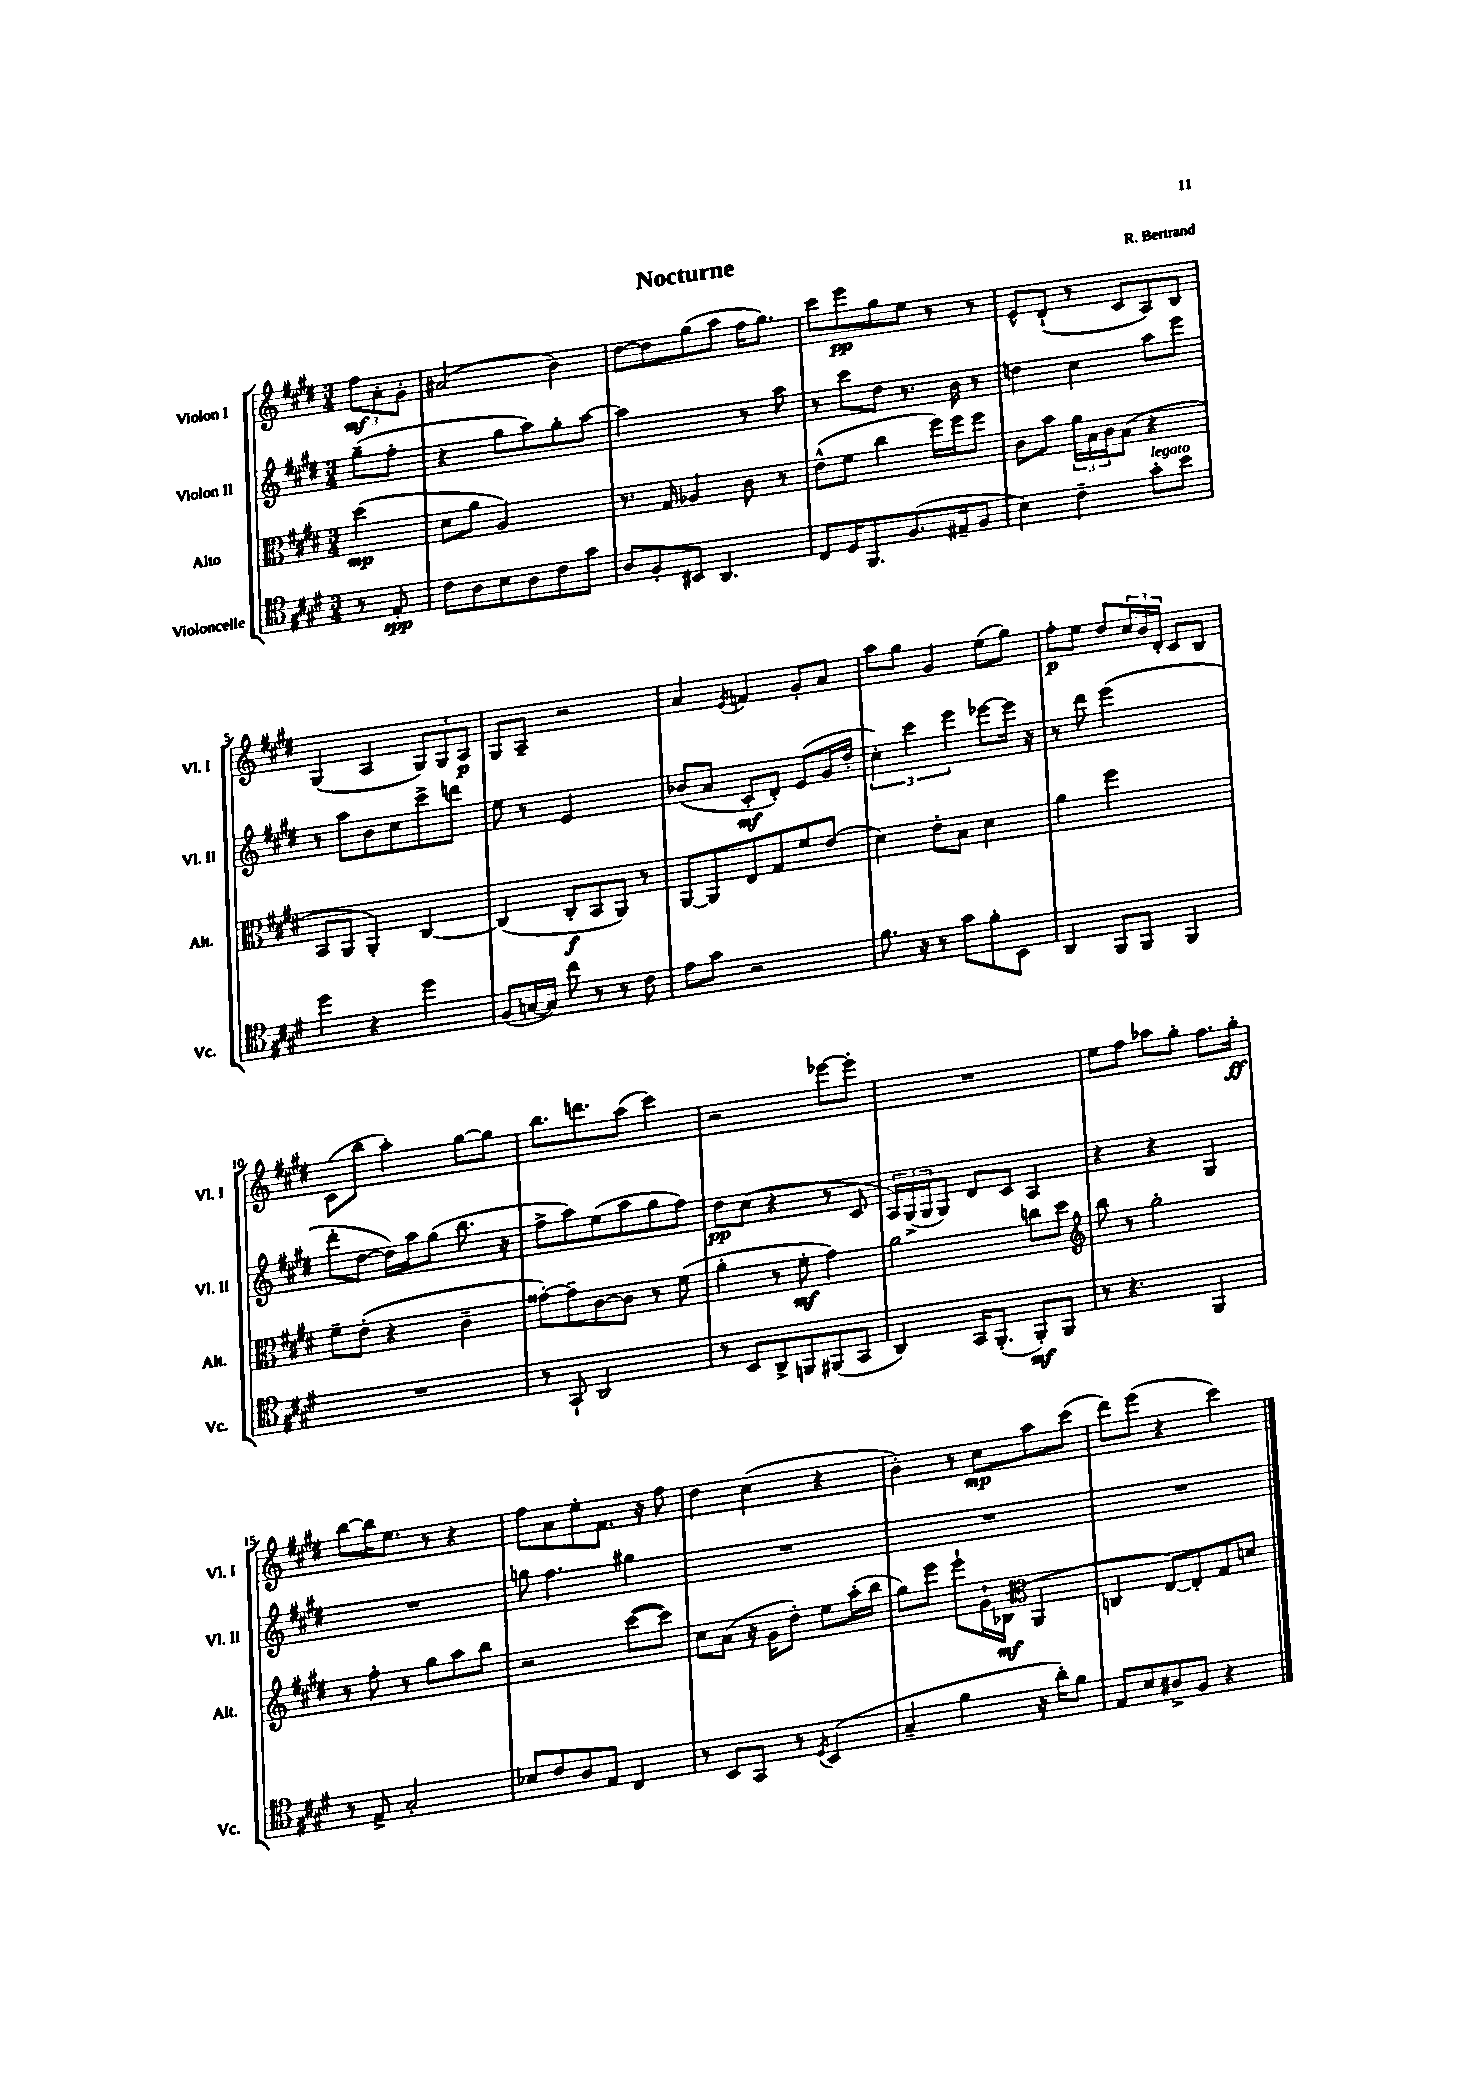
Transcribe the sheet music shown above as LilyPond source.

\header { title = "Nocturne" composer = "R. Bertrand" }
<<
\new StaffGroup <<
\new Staff = "s0" \with { instrumentName = "Violon I" shortInstrumentName = "Vl. I" } {
    \clef treble \key e \major \numericTimeSignature \time 3/4 \partial 4
    \tuplet 3/2 { fis''8\mf a'8-. gis'8-. } |
    ais'2( b'4) |
    dis''8~ dis''8 gis''8( a''8 fis''16 gis''8.) |
    cis'''8 e'''8\pp gis''8 e''8 r8 r8 |
    e'8-^ dis'8-!( r8 cis'8 a8) b8 |
    gis4( a4 \tuplet 3/2 { gis8) gis8 a8\p } |
    gis8 a8-- r2 |
    a'4 \acciaccatura { e'8 } f'4 gis'8-. a'8 |
    a''8 gis''8 gis'4 e''8( gis''8) |
    fis''8-.\p e''8 dis''8 \tuplet 3/2 { cis''16 b'16 dis'16-. } cis'8 b8 |
    cis'8( b''8 a''4-.) gis''8~ gis''8 |
    b''8. d'''8. a''8( cis'''4) |
    r2 ees'''8~ ees'''8-. |
    R2. |
    e''8 fis''8 aes''8 gis''8-. fis''8. gis''16-.\ff |
    b''8~ b''16 e''8. r8 r4 |
    fis''8 a'8 e''8-. fis'8. r16 fis''8 |
    dis''4 cis''4( r4 |
    b'4-.) r8 cis''8\mp a''8 cis'''8( |
    dis'''8) e'''8( r4 cis'''4) \bar "|." |
}
\new Staff = "s1" \with { instrumentName = "Violon II" shortInstrumentName = "Vl. II" } {
    \clef treble \key e \major \numericTimeSignature \time 3/4 \partial 4
    gis''8--( fis''8-. |
    r4 gis''8 a''8) gis''8-. a''8~ |
    a''2 r8 a''8 |
    r8 cis'''8 dis''8 r8. b'16 r8 |
    d''4 cis''4 a''8 e'''8 |
    r8 a''8 b'8 cis''8 cis'''8-> d'''8 |
    e''8 r8 e'2 |
    bes'8( a'8 cis'8-.\mf dis'8-.) e'8( gis'16 dis''16-. |
    \tuplet 3/2 { cis''4-.) cis'''4 e'''4 } ees'''8~ ees'''16 r16 |
    r8 dis'''8 e'''2( |
    dis'''8-. dis''8~ dis''16) a''16 gis''8( b''8. r16 |
    fis''8-> a''8) e''8( a''8 gis''8 fis''8) |
    dis''8\pp cis''8( r4 r8 cis'8 |
    \tuplet 3/2 { a16) gis16->( gis16 } gis8) dis'8 cis'8 a4 |
    r4 r4 gis4 |
    R2. |
    g''8 fis''4. gis''4 |
    R2. |
    R2. |
    R2. \bar "|." |
}
\new Staff = "s2" \with { instrumentName = "Alto" shortInstrumentName = "Alt." } {
    \clef alto \key e \major \numericTimeSignature \time 3/4 \partial 4
    dis''4\mp( |
    dis'8 a'8 a2) |
    r8. gis16 aes4 cis'8 r8 |
    e'8-^( fis'8 cis''4 fis''16) fis''16 fis''8 |
    cis'8 b'8 \tuplet 3/2 { a'16 b16 cis'16 } b8( r4 |
    b,8 a,8 a,4-.) cis4~ |
    cis4( cis8-.\f b,8 a,8) r8 |
    a,8~ a,8 e8 gis8 fis'8 e'8( |
    dis'4) e'8-. b8 dis'4 |
    a'4 fis''2 |
    fis'8-- e'8-.( r4 cis'4-- |
    gisis'8~-.) gisis'8-- cis'8~ cis'8 r8 fis'8( |
    a'4-. r8 fis'8-.\mf gis'4) |
    a'2 c''8 dis''8 |
    \clef treble b''8 r8 gis''2-. |
    r8 fis''8-. r8 gis''8 a''8 b''8 |
    r2 cis'''8~( cis'''8) |
    cis''8 a'8( r16 gis'16 dis''8-.) e''8 a''16-.( b''16 |
    gis''8) e'''8 e'''8-! gis'16-! bes16\mf( \clef alto a,4 |
    c4 e8~) e8-. gis8 d'8 \bar "|." |
}
\new Staff = "s3" \with { instrumentName = "Violoncelle" shortInstrumentName = "Vc." } {
    \clef tenor \key e \major \numericTimeSignature \time 3/4 \partial 4
    r8 e8-.\spp |
    cis'8 a8 b8 a8 cis'8 gis'8 |
    a8 fis8-. bis,8 a,4. |
    cis8 dis16 fis,8. fis8.( eis16-- fis8 |
    b4) cis'4-- gis'8-.^\markup { \italic "legato" } b'8 |
    dis''4 r4 dis''4 |
    fis8( g16~ g16) cis''8 r8 r8 cis'8 |
    e'8 gis'8 r2 |
    fis'8. r16 r8 gis'8 fis'8-. b,8 |
    a,4 fis,8 fis,8 fis,4 |
    R2. |
    r8 gis,8-! a,2 |
    r8 b,8 a,8-> f,8 fis,8( gis,8 |
    a,4) gis,16 fis,8.-.( fis,8-.\mf) fis,8 |
    r8 r4. fis,4 |
    r8 e8-> gis2-. |
    bes8 cis'8 a8 e8 cis4 |
    r8 b,8 gis,8 r8 \acciaccatura { dis8 } b,4( |
    gis4-- fis'4 r16 a'16-.) fis'8 |
    e8 b8 ais8-> fis8 r4 \bar "|." |
}
>>
>>
